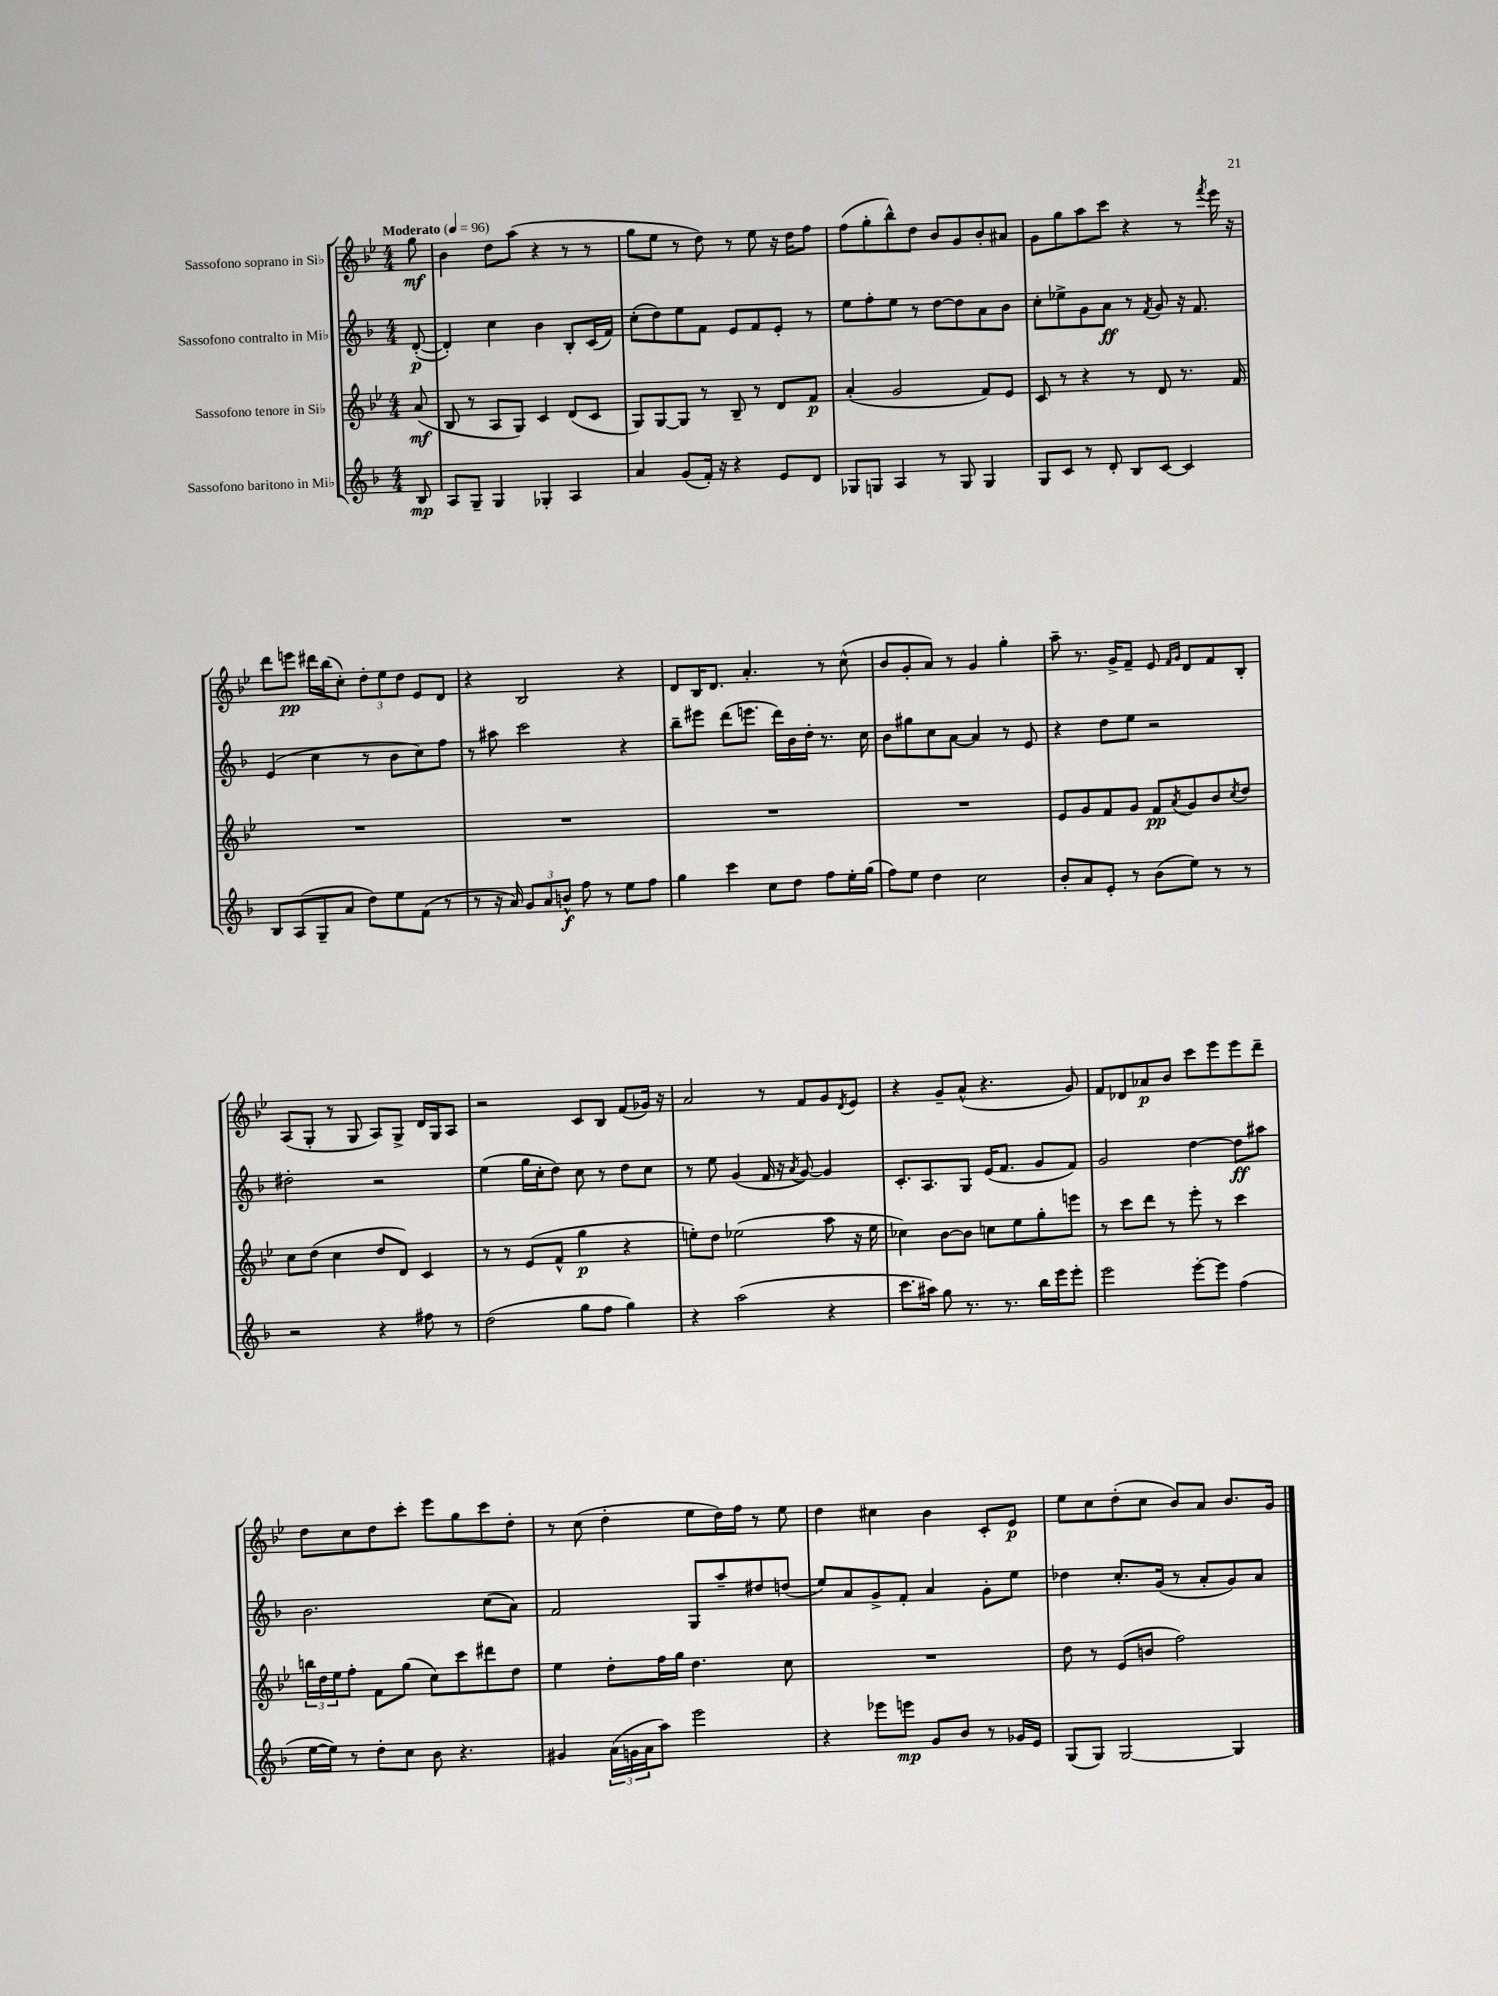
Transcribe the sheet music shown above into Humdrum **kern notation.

**kern	**dynam	**kern	**dynam	**kern	**dynam	**kern	**dynam
*part4	*part4	*part3	*part3	*part2	*part2	*part1	*part1
*staff4	*staff4	*staff3	*staff3	*staff2	*staff2	*staff1	*staff1
*I"Sassofono baritono in Mi♭	*	*I"Sassofono tenore in Si♭	*	*I"Sassofono contralto in Mi♭	*	*I"Sassofono soprano in Si♭	*
*clefG2	*	*clefG2	*	*clefG2	*	*clefG2	*
*k[b-]	*	*k[b-e-]	*	*k[b-]	*	*k[b-e-]	*
*M4/4	*	*M4/4	*	*M4/4	*	*M4/4	*
*MM96	*	*MM96	*	*MM96	*	*MM96	*
=	=	=	=	=	=	=	=
!	!	!	!	!	!	!LO:TX:a:B:t=Moderato	!
8B-/	mp	(8a/	mf	([8d'/	p	8gg\	mf
=1	=1	=1	=1	=1	=1	=1	=1
8A/L	.	8B-/	.	4d'/])	.	4b-\	.
8G~/J	.	8r	.	.	.	.	.
4G/	.	8A/L	.	4cc\	.	8dd\L	.
.	.	8G/J)	.	.	.	(8aa\J	.
4G-X'/	.	4c/	.	4b-\	.	4r	.
4A/	.	(8d/L	.	8B-'/L	.	8r	.
.	.	8c/J	.	(16c/L	.	8r	.
.	.	.	.	16f/JJ)	.	.	.
=2	=2	=2	=2	=2	=2	=2	=2
4a/	.	8G/L)	.	(8cc'\L	.	8gg\L	.
.	.	[8G/	.	8dd\)	.	8ee-\J	.
(8g/L	.	8G/J]	.	8ee\	.	8r	.
16f'/Jk)	.	8r	.	8f\J	.	8dd\)	.
16r	.	.	.	.	.	.	.
4r	.	8B-~/	.	8e/L	.	8r	.
.	.	8r	.	8f/	.	8ee-\	.
8e/L	.	8d/L	.	8e'/J	.	16r	.
.	.	.	.	.	.	16dd\KL	.
8d/J	.	8f/J	p	8r	.	8ff\J	.
=3	=3	=3	=3	=3	=3	=3	=3
8G-X/L	.	(4a'/	.	8ee\L	.	(8ff\L	.
8Gn/J	.	.	.	8ff'\	.	8gg'\	.
4A/	.	2g/	.	8ee\J	.	8bb-^^\)	.
.	.	.	.	8r	.	8dd\J	.
8r	.	.	.	[8dd\L	.	8b-/L	.
8G/	.	.	.	8dd\]	.	8g/	.
4G/	.	8f/L)	.	8a\	.	8b-'/	.
.	.	8e-/J	.	8b-\J	.	8a#X/J	.
=4	=4	=4	=4	=4	=4	=4	=4
8G/L	.	8c/	.	8cc'\L	.	8g\L	.
8c/J	.	8r	.	8ee-X^\	.	8gg\	.
8r	.	4r	.	8g\	.	8aa\	.
8d'/	.	.	.	8a\J	ff	8ccc\J	.
8B-/L	.	8r	.	8r	.	4r	.
.	.	.	.	8qf/	.	.	.
[8c/J	.	8d/	.	8g/	.	.	.
4c/]	.	8.r	.	16r	.	8r	.
.	.	.	.	8.f/	.	.	.
.	.	.	.	.	.	8qfff/	.
.	.	.	.	.	.	16eee-\	.
.	.	16f/	.	.	.	16r	.
!!LO:LB:g=z
=5	=5	=5	=5	=5	=5	=5	=5
8B-/L	.	1r	.	(4e/	.	8ddd\L	.
(8A/	.	.	.	.	.	8eeen\J	pp
8G~/	.	.	.	4cc\	.	16ddd#X\LL	.
.	.	.	.	.	.	(16bb-\J	.
8a/J	.	.	.	.	.	8cc'\J)	.
8dd\L)	.	.	.	8r	.	12dd'\L	.
.	.	.	.	.	.	12ee-\	.
8ee\	.	.	.	8b-\L	.	.	.
.	.	.	.	.	.	12dd\J	.
(8f\J	.	.	.	8cc\)	.	8e-/L	.
8r	.	.	.	8ff\J	.	8d/J	.
=6	=6	=6	=6	=6	=6	=6	=6
8r	.	1r	.	8r	.	4r	.
16r	.	.	.	8aa#X\	.	.	.
16a/)	.	.	.	.	.	.	.
12g/L	.	.	.	2ccc\	.	2B-/	.
12a/	.	.	.	.	.	.	.
12bn^^/J	f	.	.	.	.	.	.
8ff\	.	.	.	.	.	.	.
8r	.	.	.	.	.	.	.
8ee\L	.	.	.	4r	.	4r	.
8ff\J	.	.	.	.	.	.	.
=7	=7	=7	=7	=7	=7	=7	=7
4gg\	.	1r	.	8bb-~\L	.	8d/L	.
.	.	.	.	8eee#X\J	.	16B-/K	.
.	.	.	.	.	.	8.d/J	.
4ccc\	.	.	.	(8ddd\L	.	.	.
.	.	.	.	8.eeen\J	.	4.a'/	.
8cc\L	.	.	.	.	.	.	.
.	.	.	.	16ddd\LL)	.	.	.
8dd\J	.	.	.	16b-\	.	.	.
.	.	.	.	16dd'\JJ	.	.	.
8ff\L	.	.	.	8.r	.	8r	.
16ee'\L	.	.	.	.	.	(8cc^^\	.
(16gg\JJ	.	.	.	16cc\	.	.	.
=8	=8	=8	=8	=8	=8	=8	=8
8ff\L)	.	1r	.	8b-\L	.	8b-/L	.
8ee\J	.	.	.	8gg#X\	.	8g'/	.
4dd\	.	.	.	8cc\	.	8a/J)	.
.	.	.	.	[8a\J	.	8r	.
2cc\	.	.	.	4a/]	.	4g/	.
.	.	.	.	8r	.	4gg'\	.
.	.	.	.	8e/	.	.	.
=9	=9	=9	=9	=9	=9	=9	=9
8b-'/L	.	8e-/L	.	4r	.	8aa~\	.
8a/	.	8g/	.	.	.	8.r	.
8e'/J	.	8f/	.	8dd\L	.	.	.
.	.	.	.	.	.	16g^/KL	.
8r	.	8g/J	.	8ee\J	.	8f~/J	.
(8b-\L	.	8f/L	pp	2r	.	8e-/	.
.	.	.	.	.	.	16qqf/LL	.
.	.	8qa/	.	.	.	16qqg/JJ	.
8ee\J)	.	8g/	.	.	.	8d/L	.
8r	.	8b-/	.	.	.	8f/	.
.	.	8qcc/	.	.	.	.	.
8r	.	8dd/J	.	.	.	8B-'/J	.
!!LO:LB:g=z
=10	=10	=10	=10	=10	=10	=10	=10
2r	.	8cc\L	.	2dd#X'\	.	(8A/L	.
.	.	(8dd\J	.	.	.	8G'/J	.
.	.	4cc\	.	.	.	8r	.
.	.	.	.	.	.	8G/	.
4r	.	8dd/L	.	2r	.	8A/L)	.
.	.	8d/J)	.	.	.	8G^/J	.
8ff#X\	.	4c/	.	.	.	16d/LL	.
.	.	.	.	.	.	16G/J	.
8r	.	.	.	.	.	8A/J	.
=11	=11	=11	=11	=11	=11	=11	=11
(2dd\	.	8r	.	(4ee\	.	2r	.
.	.	8r	.	.	.	.	.
.	.	(8e-/L	.	16gg\LL	.	.	.
.	.	.	.	16cc'\J	.	.	.
.	.	8f^^/J	.	8dd\J)	.	.	.
8gg\L	.	4gg\	p	8cc\	.	8c/L	.
8ff\J	.	.	.	8r	.	8B-/J	.
4gg\)	.	4r	.	8dd\L	.	(8f/L	.
.	.	.	.	8cc\J	.	16g-X/Jk)	.
.	.	.	.	.	.	16r	.
=12	=12	=12	=12	=12	=12	=12	=12
4r	.	8een'\L)	.	8r	.	2a/	.
.	.	8dd\J	.	8ee\	.	.	.
(2aa\	.	(2ee-X\	.	(4g/	.	.	.
.	.	.	.	16f/	.	8r	.
.	.	.	.	16r	.	.	.
.	.	.	.	8qa/	.	.	.
.	.	.	.	[8g/)	.	8f/L	.
4r	.	8aa\	.	4g/]	.	8g/	.
.	.	.	.	.	.	8qd/	.
.	.	16r	.	.	.	8e-/J	.
.	.	16ee-\	.	.	.	.	.
=13	=13	=13	=13	=13	=13	=13	=13
8.ccc\L	.	4cc-X\)	.	8.c'/L	.	4r	.
16aa#X\Jk)	.	.	.	8.A/	.	.	.
8gg\	.	[8b-\L	.	.	.	8g~/L	.
8.r	.	8b-\J]	.	8G/J	.	(8a^^/J	.
.	.	8ccn\L	.	(16e/KL	.	4.r	.
8.r	.	.	.	8.f/J	.	.	.
.	.	8ee-\	.	.	.	.	.
16bb-\LL	.	8gg'\	.	8g/L	.	.	.
16eee\J	.	.	.	.	.	.	.
8eee'\J	.	8eeen\J	.	8f/J)	.	8g/)	.
=14	=14	=14	=14	=14	=14	=14	=14
2eee\	.	8r	.	2g/	.	8f/L	.
.	.	8ccc\L	.	.	.	8d-X/	.
.	.	8ddd\J	.	.	.	8a-X/	p
.	.	8r	.	.	.	8b-/J	.
[8eee'\L	.	8eee-'\	.	[4dd\	.	8ccc\L	.
8eee\J]	.	8r	.	.	.	8eee-\	.
(4ff\	.	4ccc\	.	8dd\L]	ff	8eee-\	.
.	.	.	.	8aa#X\J	.	8ddd~\J	.
!!LO:LB:g=z
=15	=15	=15	=15	=15	=15	=15	=15
[16ee\LL	.	24bbn\LL	.	2.b-\	.	8dd\L	.
.	.	24dd\	.	.	.	.	.
16ee\JJ])	.	.	.	.	.	.	.
.	.	24ee-\J	.	.	.	.	.
8r	.	8ff'\J	.	.	.	8cc\	.
8dd'\L	.	8f\L	.	.	.	8dd\	.
8cc\J	.	(8gg\J	.	.	.	8ccc'\J	.
8b-\	.	8cc\L)	.	.	.	8eee-\L	.
4.r	.	8ccc\	.	.	.	8gg\	.
.	.	8ddd#X\	.	(8cc\L	.	8ccc\	.
.	.	8dd\J	.	8a\J)	.	8dd'\J	.
=16	=16	=16	=16	=16	=16	=16	=16
4g#X/	.	4ee-\	.	2f/	.	8r	.
.	.	.	.	.	.	(8cc\	.
(24a\LL	.	8dd'\L	.	.	.	4dd'\	.
24gn\	.	.	.	.	.	.	.
24a\J	.	.	.	.	.	.	.
8aa\J)	.	16ff\L	.	.	.	.	.
.	.	16gg\JJ	.	.	.	.	.
2eee\	.	4.dd\	.	8G/L	.	8ee-\L	.
.	.	.	.	8aa~/	.	16dd\L)	.
.	.	.	.	.	.	16ff\JJ	.
.	.	.	.	8dd#X/	.	8r	.
.	.	8cc\	.	(8ddn/J	.	8ee-\	.
=17	=17	=17	=17	=17	=17	=17	=17
4r	.	1r	.	8ee/L)	.	4dd\	.
.	.	.	.	8a/	.	.	.
8eee-X\L	.	.	.	8g^/	.	4cc#X\	.
8eeen\J	mp	.	.	8f'/J	.	.	.
8g/L	.	.	.	4a/	.	4b-\	.
8b-/J	.	.	.	.	.	.	.
8r	.	.	.	8g'\L	.	8c'/L	.
16g-X/LL	.	.	.	8ee\J	.	8e-/J	p
16e/JJ	.	.	.	.	.	.	.
=18	=18	=18	=18	=18	=18	=18	=18
(8G/L	.	8dd\	.	4dd-X\	.	8ee-\L	.
8G/J)	.	8r	.	.	.	8cc\	.
[2G/	.	(8e-/L	.	8.cc'/L	.	(8dd'\	.
.	.	8bn/J	.	.	.	8cc\J	.
.	.	.	.	(16g/Jk	.	.	.
.	.	2ff\)	.	8r	.	8b-/L)	.
.	.	.	.	8a'/L	.	8a/J	.
4G/]	.	.	.	8g/)	.	8.b-/L	.
.	.	.	.	8a/J	.	.	.
.	.	.	.	.	.	16g/Jk	.
==	==	==	==	==	==	==	==
*-	*-	*-	*-	*-	*-	*-	*-
